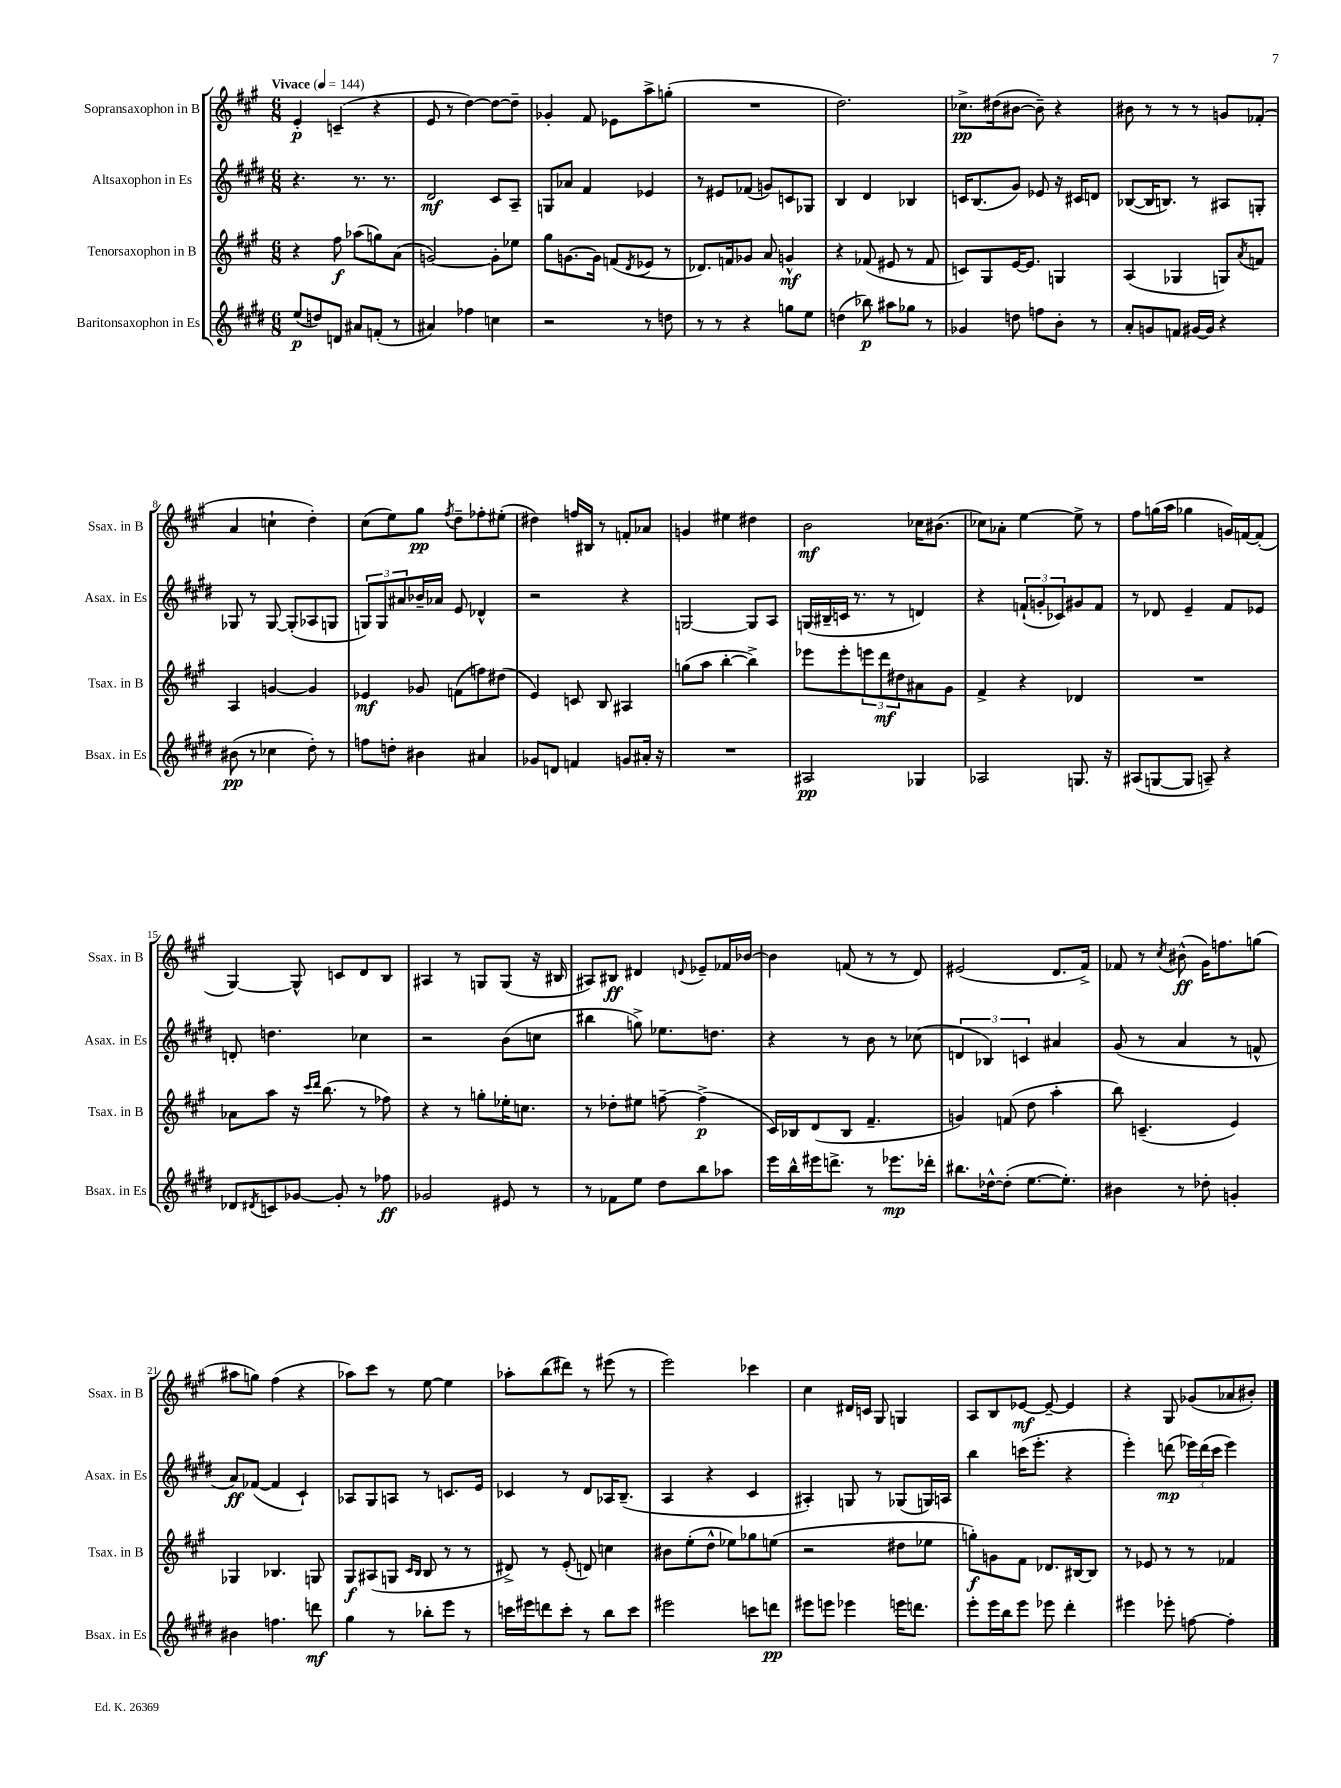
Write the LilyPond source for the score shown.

<<
\new StaffGroup <<
\new Staff = "s0" \with { instrumentName = "Sopransaxophon in B" shortInstrumentName = "Ssax. in B" } {
    \clef treble \key a \major \numericTimeSignature \time 6/8 \tempo "Vivace" 4 = 144
    e'4-.\p c'4--( r4 |
    e'8 r8 d''4~) d''8~ d''8-- |
    ges'4-. fis'8 ees'8 a''8-> g''8-.( |
    R2. |
    d''2.) |
    ces''8.->\pp dis''16( bis'8~ bis'8--) r4 |
    bis'8 r8 r8 r8 g'8 fes'8-.( |
    a'4 c''4-! d''4-.) |
    cis''8( e''8) gis''8\pp \acciaccatura { fis''8 } d''8-- fes''8-. eis''8-.( |
    dis''4) f''16 bis16 r8 f'8-. aes'8 |
    g'4 eis''4 dis''4 |
    b'2\mf ces''16 bis'8.( |
    ces''8) aes'8-. e''4~ e''8-> r8 |
    fis''8 g''16( a''16 ges''4 g'16) f'16~ f'8-.( |
    gis4~) gis8-^ c'8 d'8 b8 |
    ais4 r8 g8 g8( r16 bis16 |
    ais8) bis8\ff dis'4 \appoggiatura { d'8 } ees'8-- fes'16 bes'16~ |
    bes'4 f'8( r8 r8 d'8) |
    eis'2( d'8. fis'16->) |
    fes'8 r8 \acciaccatura { cis''8 } bis'8-^\ff( gis'16) f''8. g''8( |
    ais''8 g''8) fis''4( r4 |
    aes''8) cis'''8 r8 e''8~ e''4 |
    aes''8-. b''8( dis'''8) r8 eis'''8( r8 |
    e'''2) ces'''4 |
    cis''4 dis'16 c'16 gis8 g4 |
    a8 b8 ees'8~\mf ees'8~-- ees'4 |
    r4 gis8 ges'8( aes'8 bis'8-.) \bar "|." |
}
\new Staff = "s1" \with { instrumentName = "Altsaxophon in Es" shortInstrumentName = "Asax. in Es" } {
    \clef treble \key e \major \numericTimeSignature \time 6/8
    r4. r8. r8. |
    dis'2\mf cis'8 a8-- |
    g8 aes'8 fis'4 ees'4 |
    r8 eis'8 fes'8( g'8) c'8 ges8 |
    b4 dis'4 bes4 |
    c'16 b8.( gis'8) ees'8 r16 cis'16 d'8 |
    bes8~( bes16 b8.) r8 ais8 g8-. |
    ges8 r8 ges8~ ges8-.( aes8 g8 |
    \tuplet 3/2 { g8) g8 ais'8 } bes'16-- aes'16 e'8 des'4-^ |
    r2 r4 |
    g2~ g8 a8 |
    g16( bis16-- c'16 r8. r8 d'4) |
    r4 \tuplet 3/2 { f'8-!( g'8-. ces'8) } gis'8 f'8 |
    r8 des'8 e'4-- fis'8 ees'8 |
    d'8-. d''4. ces''4 |
    r2 b'8( c''8 |
    bis''4 g''8->) ees''8. d''8. |
    r4 r8 b'8 r8 ces''8( |
    \tuplet 3/2 { d'4 bes4) c'4 } ais'4 |
    gis'8( r8 a'4 r8 f'8-^ |
    a'8\ff) fes'8~( fes'4 cis'4-!) |
    aes8 gis8 a8 r8 c'8. e'16 |
    ces'4 r8 dis'8 aes16 b8.--( |
    a4 r4 cis'4 |
    ais4-.) g8 r8 ges8( g16) a16 |
    b''4 c'''16( e'''8.-. r4 |
    e'''4-.) d'''8\mp( \tuplet 3/2 { ees'''16) d'''16( cis'''16 } ees'''4) \bar "|." |
}
\new Staff = "s2" \with { instrumentName = "Tenorsaxophon in B" shortInstrumentName = "Tsax. in B" } {
    \clef treble \key a \major \numericTimeSignature \time 6/8
    r4 fis''8\f aes''8( g''8) a'8( |
    g'2~) g'8-. ees''8 |
    gis''8 g'8.~ g'16 f'8( \acciaccatura { d'8 } ees'8 r8 |
    des'8.) f'16 ges'8 a'8 g'4-^\mf |
    r4 fes'8( eis'8 r8 fes'8 |
    c'8) gis8 e'16~ e'8. g4 |
    a4( ges4 g8) \acciaccatura { a'8 } f'8 |
    a4 g'4~ g'4 |
    ees'4\mf ges'8 f'8( f''8) dis''8( |
    e'4) c'8 b8 ais4 |
    g''8( a''8 b''4~-. b''4->) |
    ees'''8 ees'''8-. \tuplet 3/2 { e'''8 d'''8\mf dis''8 } ais'8 gis'8 |
    fis'4-> r4 des'4 |
    R2. |
    aes'8 a''8 r16 \grace { cis'''16 d'''16 } b''8.( r8 fes''8) |
    r4 r8 g''8-. ees''16-. c''8. |
    r8 des''8-. eis''8 f''8~-- f''4->\p( |
    cis'16) bes16 d'8( bes8 fis'4.-- |
    g'4) f'8( d''8 a''4-. |
    b''8) c'4.--( e'4) |
    ges4 bes4. g8 |
    gis8\f ais8( g8 \grace { cis'16 b16 } b8 r8 r8 |
    dis'8->) r8 e'8-.( d'8) c''4 |
    bis'8 e''8-.( d''8-^ ees''8) ges''8 e''8( |
    r2 dis''8 ees''8 |
    g''8-.\f) g'8 fis'8 des'8. bis16~ bis8 |
    r8 ees'8 r8 r8 fes'4 \bar "|." |
}
\new Staff = "s3" \with { instrumentName = "Baritonsaxophon in Es" shortInstrumentName = "Bsax. in Es" } {
    \clef treble \key e \major \numericTimeSignature \time 6/8
    e''8\p( d''8) d'8 ais'8 f'8-.( r8 |
    ais'4) fes''4 c''4 |
    r2 r8 d''8 |
    r8 r8 r4 g''8 e''8 |
    d''4( bes''8\p) ais''8 ges''8 r8 |
    ges'4 d''8 f''8 b'8-. r8 |
    a'8-. g'8 f'8 gis'16~ gis'16 r4 |
    bis'8\pp( r8 ces''4 dis''8-.) r8 |
    f''8 d''8-. bis'4 ais'4 |
    ges'8 d'8 f'4 g'8 ais'16-. r16 |
    R2. |
    ais2\pp ges4 |
    aes2 g8. r16 |
    ais8( g8~ g8 a8--) r4 |
    des'8 \acciaccatura { dis'8 } c'8 ges'8~ ges'8-. r8 fes''8\ff |
    ges'2 eis'8 r8 |
    r8 fes'8 e''8 dis''8 b''8 aes''8 |
    e'''16 b''16-^ eis'''16 d'''8.-> r8 ees'''8.\mp des'''16-. |
    bis''8. des''16~-^ des''8-.( e''8.~ e''8.-.) |
    bis'4 r8 des''8-. g'4-. |
    bis'4 f''4. d'''8\mf |
    gis''4 r8 bes''8-. e'''8 r8 |
    c'''16 eis'''16 d'''8 c'''8-. r8 b''8 c'''8 |
    eis'''2 c'''8 d'''8\pp |
    eis'''8 e'''8 ees'''4 e'''16 d'''8. |
    e'''8-. e'''16 b''16 e'''8 ees'''8 dis'''4-. |
    eis'''4 ees'''8-. f''8~ f''4-. \bar "|." |
}
>>
>>
